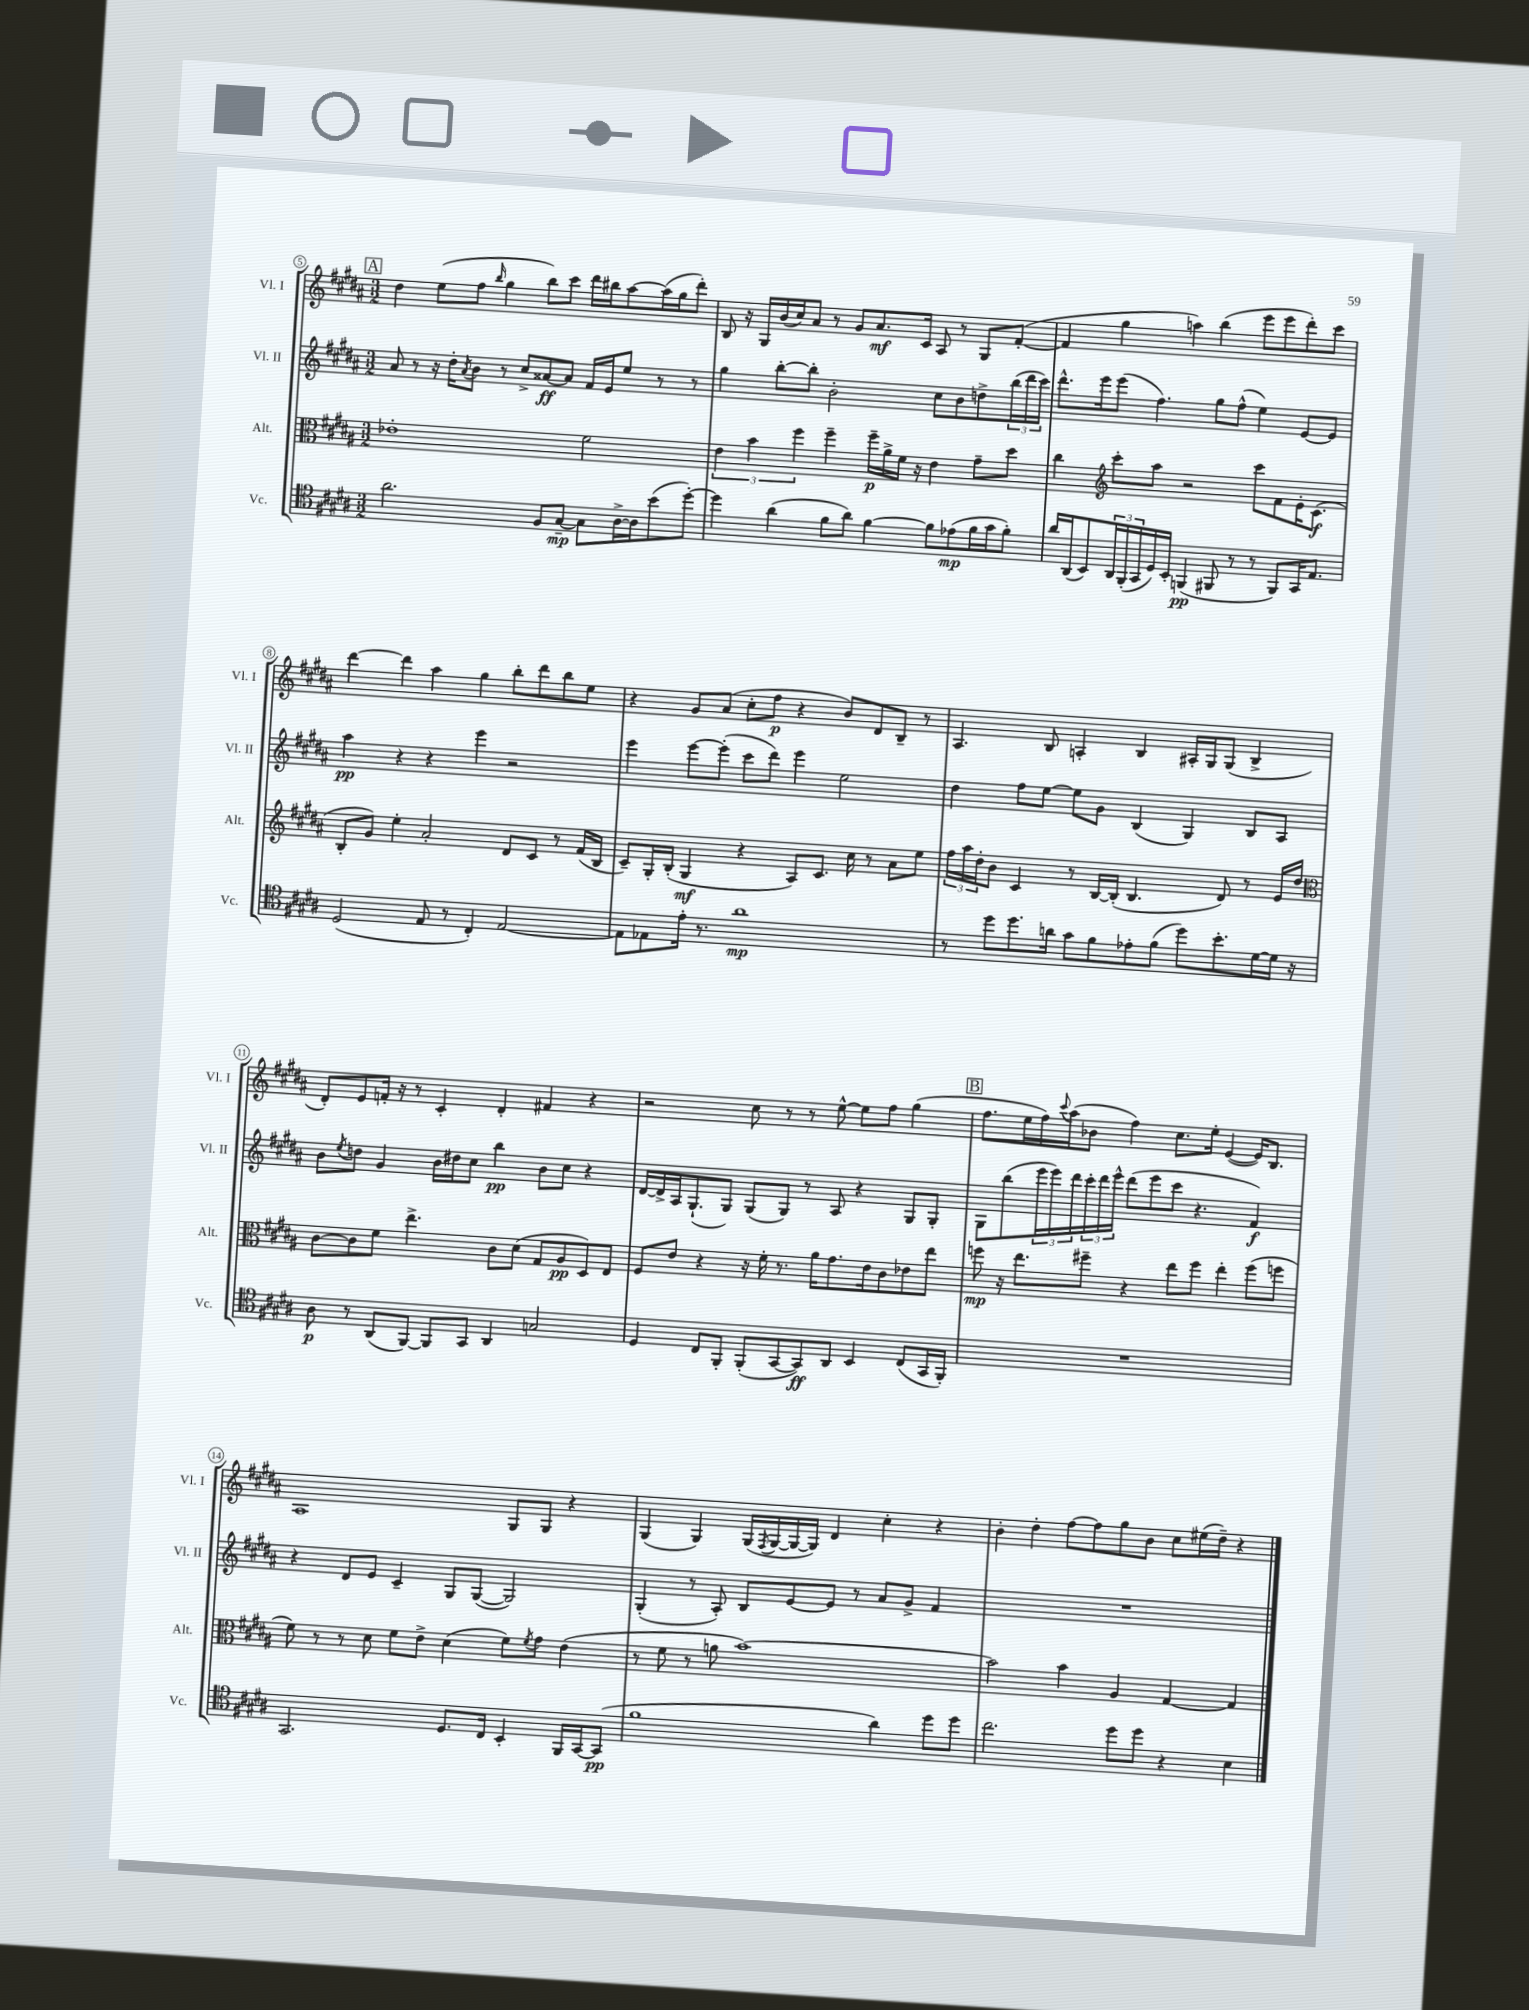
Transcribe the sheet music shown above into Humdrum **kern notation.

**kern	**kern	**kern	**kern
*staff4	*staff3	*staff2	*staff1
*clefC4	*clefC3	*clefG2	*clefG2
*k[f#c#g#d#a#]	*k[f#c#g#d#a#]	*k[f#c#g#d#a#]	*k[f#c#g#d#a#]
*M3/2	*M3/2	*M3/2	*M3/2
2.a#	1e-'	8a#	4dd#
.	.	8r	.
.	.	16r	(8ee
.	.	16dd#'	.
.	.	8qa#	.
.	.	8b	8ff#
.	.	.	16qqbb
.	.	8r	4gg#
.	.	8cc#^	.
8F#	.	[8a##	8bb)
[8G#~	.	8a##]	8ccc#
8G#]	2f#	16f#	16ddd#
.	.	16e	16bb#
[16A#^	.	8ee	[8aa#
16A#]	.	.	.
(8b	.	8r	(16aa#]
.	.	.	16gg#
[8dd#')	.	8r	8ddd#')
=	=	=	=
4dd#]	6e	4gg#	8B
.	.	.	16r
.	6b	.	.
.	.	.	16G#
(4a#	.	[8bb'	(16b
.	.	.	16cc#)
.	6ff#	.	.
.	.	8bb']	8a#
8f#	4ff#~	2b'	8r
8a#)	.	.	8g#
[4f#	16ff#~	.	8.a#
.	16a#^	.	.
.	16f#	.	.
.	16r	.	16c#
8f#]	4e	8cc#	8A#
(8e-	.	8b	8r
16f#	8g#~	8dd^	8G#
16g#	.	.	.
8f#')	8dd#	(24bb	([8f#'
.	.	24ddd#	.
.	.	24ccc#)	.
=	=	=	=
16a#	4cc#	8.ddd#^^	4f#]
(16AA#	.	.	.
8BB)	.	.	.
.	.	16eee	.
*	*clefG2	*	*
24AA#	8ccc#'	(8eee	4gg#
(24FF#'	.	.	.
24GG#	.	.	.
16D#)	8aa#	4.ff#)	.
16BB'	.	.	.
(4FF	2r	.	4aa)
8FF#	.	8gg#	(4bb
8r	.	(8ff#^^	.
8r	8ccc#	4ee)	8eee
8FF#)	8f#	.	8eee
16GG#	16e'	[8e	8ddd#')
8.E	(8.c#	.	.
.	.	8e]	8ccc#
=	=	=	=
(2D#	8B'	4aa#	[4ddd#
.	8g#)	.	.
.	4ee'	4r	4ddd#]
8E	2a#'	4r	4aa#
8r	.	.	.
4C#')	.	4eee	4gg#
[2E	8d#	2r	8bb'
.	8c#	.	8ddd#
.	8r	.	8bb
.	(16f#	.	8ee
.	16B	.	.
=	=	=	=
8E]	8c#~)	4eee	4r
8E-	16G#'	.	.
.	(16B'	.	.
16e'	4G#	[8eee	8g#
8.r	.	.	.
.	.	(8eee']	(8a#
1a#	4r	8ccc#	8cc#'
.	.	8ddd#)	8ff#
.	8A#)	4eee	4r
.	8.c#	.	.
.	.	2ee	8b)
.	16cc#	.	.
.	8r	.	8d#
.	8a#	.	8B~
.	8ee	.	8r
=	=	=	=
8r	24ff#	4dd#	4.A#
.	24aa#	.	.
.	24dd#'	.	.
8dd#	8b	.	.
8.dd#	4c#	8ff#	.
.	.	[8ee	8B
16a	.	.	.
8g#	8r	8ee]	4A'
8f#	[16B	8g#	.
.	(16B']	.	.
8e-'	4.B	(4B	4B
(8f#	.	.	.
8dd#)	.	4G#)	16A#'
.	.	.	16G#
8.b'	8d#)	.	(8G#
.	8r	8B	4B^
[16d#	.	.	.
16d#]	16e	8A#	.
16r	16dd#	.	.
=	=	=	=
*	*clefC3	*	*
8A#	[8c#	8b	8d#')
.	.	8qee	.
8r	8c#]	8dd	8e
(8AA#	8f#	4g#	16f'
.	.	.	16r
[8FF#)	4.ee^	.	8r
8FF#]	.	16b	4c#'
.	.	16dd#	.
8GG#	.	8cc#	.
4AA#	8c#	4bb	4d#'
.	(8d#	.	.
2G	8G#	8b	4f#
.	8A#	8cc#	.
.	8D#)	4r	4r
.	8E	.	.
=	=	=	=
4D#	8F#	[16d#	2r
.	.	16d#^]	.
.	8e	16A#	.
.	.	(8.G#`	.
8C#	4r	.	.
8FF#'	.	8G#)	.
(8FF#'	16r	(8G#	8cc#
.	16f#'	.	.
[8GG#	8.r	8G#)	8r
8GG#])	.	8r	8r
.	16a#	.	.
8AA#	8.g#	8A#	[8ee^^
4BB	.	4r	8ee]
.	16e	.	.
.	8c#	.	8ff#
(8C#	8e-	8G#	(4gg#
16GG#	8ee	8G#'	.
16FF#')	.	.	.
=	=	=	=
1.r	8ff	8G#	8.ff#
.	16r	(8bb	.
.	8.ee	.	16ee
.	.	24eee	16ff#)
.	.	24eee)	.
.	.	.	8qqccc#
.	.	.	(16aa#
.	.	24ddd#	.
.	8ff#~	24ccc#'	8b-
.	.	24ddd#	.
.	.	24eee^^	.
.	4r	(8ddd#	4ff#)
.	.	8eee	.
.	8ee	8ccc#	8.cc#
.	8ff#	4.r	.
.	.	.	16ee'
.	4ee'	.	([4e
.	(8ff#	4f#)	16e])
.	.	.	8.B
.	8ff	.	.
=	=	=	=
2.GG#	8f#)	4r	1A#
.	8r	.	.
.	8r	8d#	.
.	8d#	8e	.
.	8f#	4c#~	.
.	8e^	.	.
8.D#	(4d#	8G#	.
.	.	([8G#	.
16C#	.	.	.
4BB'	8f#)	2G#])	8G#
.	8qf#	.	.
.	8g#	.	8G#
16FF#	(4e	.	4r
[16GG#	.	.	.
(8GG#]	.	.	.
=	=	=	=
1f#	8r	(4G#'	(4G#
.	8f#	.	.
.	8r	8r	4G#)
.	8a	8A#')	.
.	[1b)	8B	(16G#
.	.	.	8qF#
.	.	.	[16G#
.	.	[8e	16G#_
.	.	.	16G#])
.	.	8e]	4d#
.	.	8r	.
4a#)	.	8a#	4cc#'
.	.	8g#^	.
8dd#	.	4f#	4r
8dd#	.	.	.
=	=	=	=
2.cc#	2b]	1.r	4b'
.	.	.	4dd#'
.	4b	.	[8ff#
.	.	.	8ff#]
8dd#	4A#	.	8gg#
8dd#	.	.	8b
4r	[4G#	.	8cc#
.	.	.	(16ee#
.	.	.	16dd#~)
4B	4G#]	.	4r
==	==	==	==
*-	*-	*-	*-
